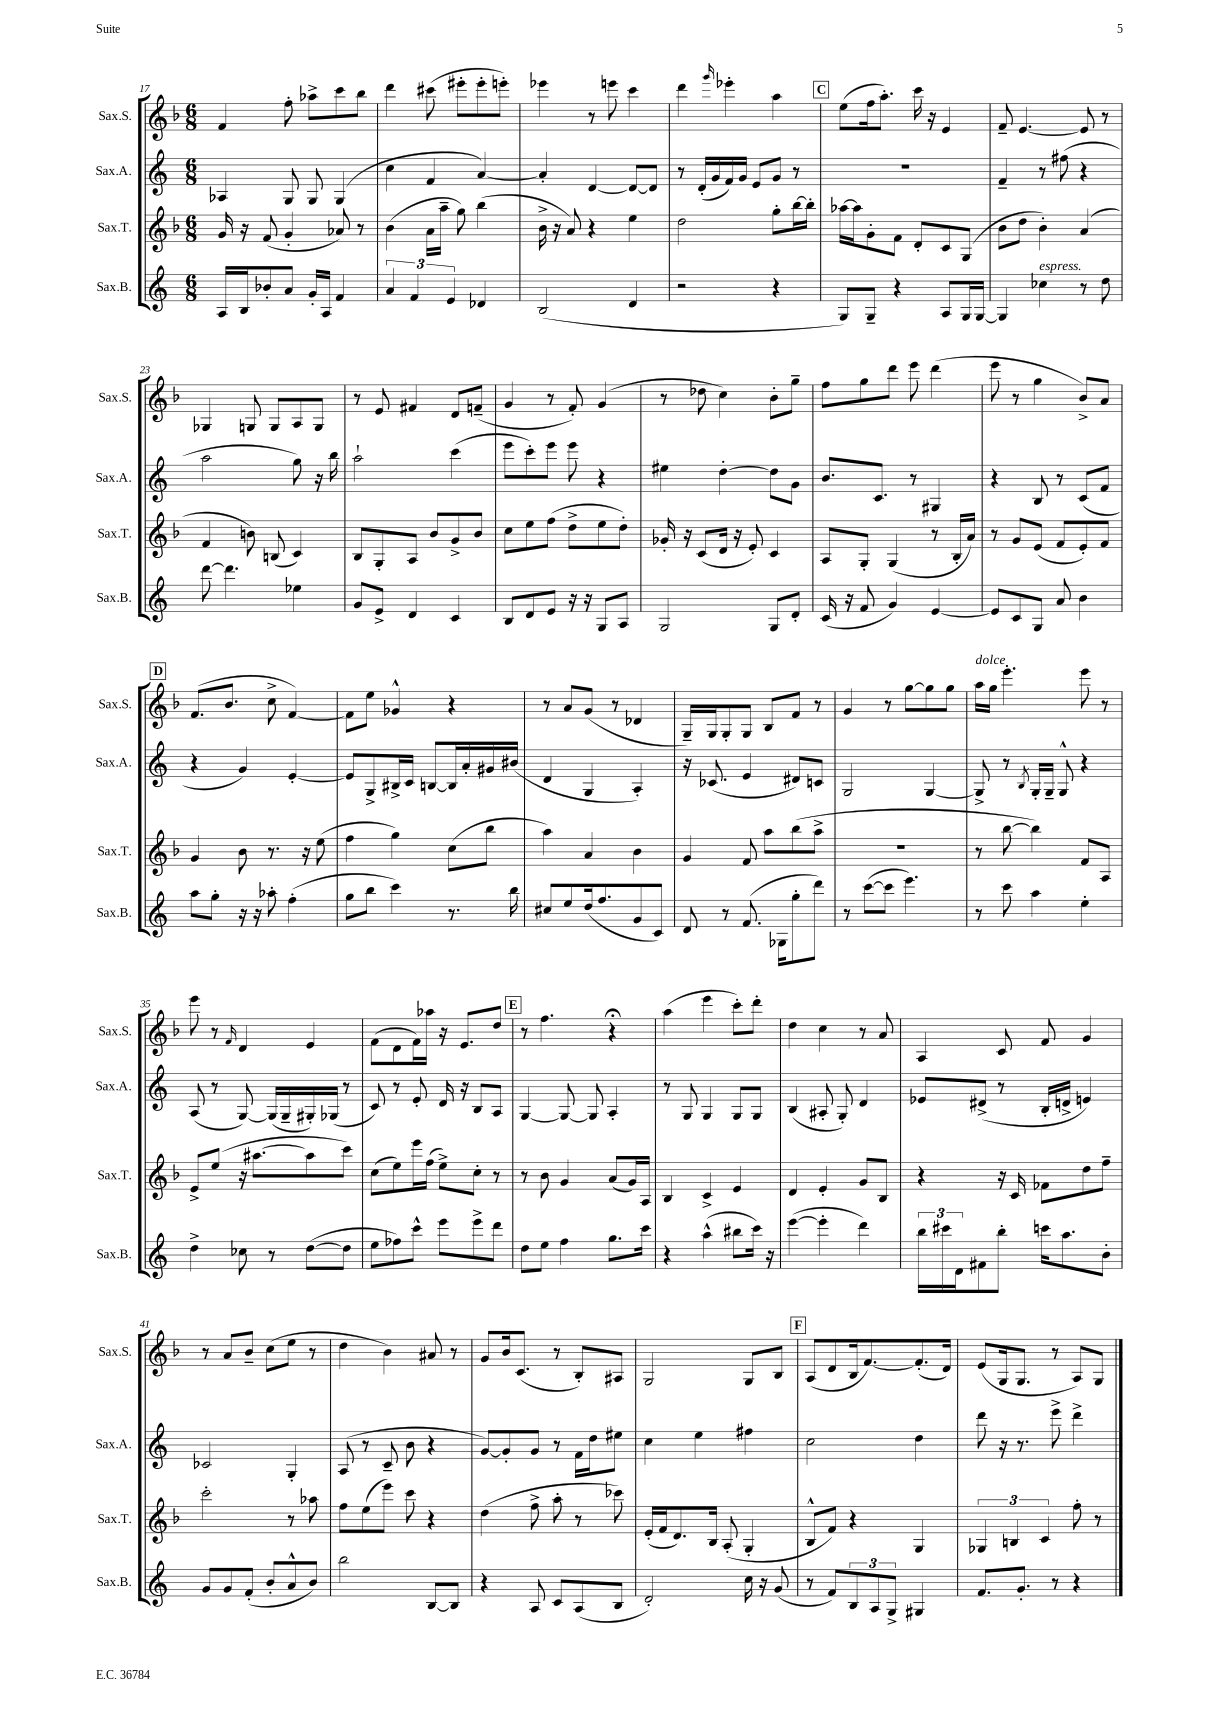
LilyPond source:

<<
\new StaffGroup <<
\new Staff = "s0" \with { instrumentName = "Sax.S." shortInstrumentName = "Sax.S." } {
    \clef treble \key f \major \numericTimeSignature \time 6/8
    f'4 f''8-. aes''8-> c'''8 bes''8 |
    d'''4 cis'''8( eis'''8-. eis'''8-. e'''8-.) |
    ees'''4 r8 e'''8 c'''4 |
    d'''4 \grace { g'''16 } ees'''4-. a''4 |
    \mark \markup { \box "C" } e''8( f''16 a''8.-.) c'''16 r16 e'4 |
    f'8-- e'4.~ e'8 r8 |
    ges4 g8 g8 a8 g8 |
    r8 e'8 fis'4 d'8 f'8--( |
    g'4 r8 f'8-.) g'4( |
    r8 des''8 c''4) bes'8-. g''8-- |
    f''8 g''8 d'''8 e'''8 d'''4( |
    e'''8 r8 g''4 bes'8->) a'8 |
    \mark \markup { \box "D" } f'8.( bes'8. c''8-> f'4~) |
    f'8 e''8 ges'4-^ r4 |
    r8 a'8 g'8( r8 des'4 |
    g16--) g16 g8-. g8 bes8 f'8 r8 |
    g'4 r8 g''8~ g''8 g''8 |
    a''16^\markup { \italic "dolce" } g''16 e'''4.-. e'''8 r8 |
    e'''8 r8 \grace { f'16 } d'4 e'4 |
    f'8( d'8 f'16) aes''16 r16 e'8. d''8 |
    \mark \markup { \box "E" } r8 f''4. r4\fermata |
    a''4( e'''4 c'''8-.) d'''8-. |
    d''4 c''4 r8 a'8 |
    a4 c'8 f'8 g'4 |
    r8 a'8 bes'8-- c''8( e''8 r8 |
    d''4 bes'4) ais'8 r8 |
    g'8 bes'16 c'8.( r8 bes8-.) ais8 |
    g2 g8 bes8 |
    \mark \markup { \box "F" } a8( d'8 bes16 f'8.~) f'8.-.( d'16) |
    e'8( g16 g8. r8 a8) g8 \bar "|." |
}
\new Staff = "s1" \with { instrumentName = "Sax.A." shortInstrumentName = "Sax.A." } {
    \clef treble \key c \major \numericTimeSignature \time 6/8
    aes4 g8 g8 g4( |
    c''4 f'4 a'4~) |
    a'4-. d'4~ d'8~ d'8 |
    r8 d'16-.( g'16 f'16) g'16 e'8 g'8 r8 |
    \mark \markup { \box "C" } R2. |
    f'4-- r8 fis''8( r4 |
    a''2 g''8) r16 b''16 |
    a''2-! c'''4( |
    e'''8 c'''8-.) e'''8 e'''8 r4 |
    eis''4 d''4~-. d''8 g'8 |
    b'8. c'8. r8 gis4 |
    r4 b8 r8 c'8( f'8 |
    \mark \markup { \box "D" } r4 g'4) e'4~-. |
    e'8 g8-> bis16-> c'16 b8~ b16 a'16-. gis'16 bis'16( |
    d'4 g4 a4-.) |
    r16 ces'8.( e'4 dis'8) c'8 |
    g2 g4~ |
    g8-> r8 \acciaccatura { b8 } g16-. g16-- g8-^ r4 |
    a8( r8 g8~) g16( g16-- gis16-.) ges16( r8 |
    c'8) r8 e'8-. d'16 r16 b8 a8 |
    \mark \markup { \box "E" } g4~ g8~ g8 a4-. |
    r8 g8 g4 g8 g8 |
    b4( ais8-. g8-.) d'4 |
    ees'8 dis'8->( r8 b16-. d'16-> e'4) |
    ces'2 g4-. |
    a8( r8 c'8-- b'8 r4 |
    g'8~) g'8-. g'8 r8 f'16 d''16 eis''8 |
    c''4 e''4 fis''4 |
    \mark \markup { \box "F" } c''2 d''4 |
    d'''8 r16 r8. e'''8-> d'''4-> \bar "|." |
}
\new Staff = "s2" \with { instrumentName = "Sax.T." shortInstrumentName = "Sax.T." } {
    \clef treble \key f \major \numericTimeSignature \time 6/8
    g'16 r16 f'8( g'4-. aes'8) r8 |
    bes'4( a'16 a''16-- g''8) bes''4( |
    bes'16-> r16 a'8) r4 e''4 |
    d''2 g''8-. bes''16~ bes''16-. |
    \mark \markup { \box "C" } aes''16~ aes''16 g'8-. f'8 d'8-. c'8 g8( |
    bes'8 d''8 bes'4-.) a'4( |
    f'4 b'8) b8( c'4) |
    bes8 g8-. a8 bes'8 g'8-> bes'8 |
    c''8 e''8 f''8( d''8-> e''8 d''8-.) |
    ges'16-. r16 c'8( d'16 r16 e'8-.) c'4 |
    a8 g8-. g4( r8 bes16-. a'16) |
    r8 g'8 e'8( f'8 e'8-.) f'8 |
    \mark \markup { \box "D" } g'4 bes'8 r8. r16 e''8( |
    f''4 g''4) c''8( bes''8 |
    a''4) a'4 bes'4 |
    g'4 f'8 a''8 bes''8( a''8-> |
    R2. |
    r8 bes''8~ bes''4) f'8 a8 |
    e'8-> e''8( r16 ais''8.~ ais''8 c'''8) |
    c''8( e''8) e'''16 f''16( e''8->) c''8-. r8 |
    \mark \markup { \box "E" } r8 bes'8 g'4 a'8( g'16) a16 |
    bes4 c'4-> e'4 |
    d'4 e'4-. g'8 bes8 |
    r4 r16 c'16 fes'8 d''8 f''8-- |
    c'''2-. r8 aes''8 |
    f''8 e''8( e'''8) c'''8 r4 |
    d''4( f''8-> a''8-. r8 ces'''8) |
    e'16-.( f'16 d'8.) bes16 a8-.( g4-. |
    \mark \markup { \box "F" } bes8-^ f'8) r4 g4 |
    \tuplet 3/2 { ges4 b4 c'4 } f''8-. r8 \bar "|." |
}
\new Staff = "s3" \with { instrumentName = "Sax.B." shortInstrumentName = "Sax.B." } {
    \clef treble \key c \major \numericTimeSignature \time 6/8
    a16 b16 bes'8-. a'8 g'16-. a16 f'4 |
    \tuplet 3/2 { a'4 f'4 e'4 } des'4 |
    b2( d'4 |
    r2 r4 |
    \mark \markup { \box "C" } g8) g8-- r4 a8 g16 g16~ |
    g4 ces''4^\markup { \italic "espress." } r8 d''8 |
    d'''8~ d'''4. ees''4 |
    g'8 e'8-> d'4 c'4 |
    b8 d'8 e'8 r16 r16 g8 a8 |
    g2 g8 d'8-. |
    c'16( r16 f'8 g'4) e'4~ |
    e'8 c'8 g8 a'8 b'4 |
    \mark \markup { \box "D" } a''8 g''8-. r16 r16 aes''8-. f''4-.( |
    g''8 b''8 c'''4) r8. b''16 |
    cis''8 e''8 d''16( f''8. g'8 c'8) |
    d'8 r8 f'8.( ges16 g''8-. d'''8) |
    r8 c'''8~( c'''8 e'''4.) |
    r8 c'''8 a''4 e''4-. |
    d''4-> ces''8 r8 d''8~( d''8 |
    e''8 fes''8) c'''8-^ e'''8 e'''8-> d'''8 |
    \mark \markup { \box "E" } d''8 e''8 f''4 g''8. c'''16 |
    r4 a''4-^( bis''8 c'''16) r16 |
    e'''4~( e'''4-. d'''4) |
    \tuplet 3/2 { b''16 cis'''16 d'16 } fis'8 b''8-. c'''16 a''8. b'8-. |
    g'8 g'8 f'8-.( b'8-. a'8-^ b'8) |
    b''2 b8~ b8 |
    r4 a8 c'8 a8( b8 |
    d'2-.) c''16 r16 g'8( |
    \mark \markup { \box "F" } r8 f'8) \tuplet 3/2 { b8 a8 g8-> } gis4 |
    f'8. g'8.-. r8 r4 \bar "|." |
}
>>
>>
\layout { \context { \Score currentBarNumber = #17 } }
